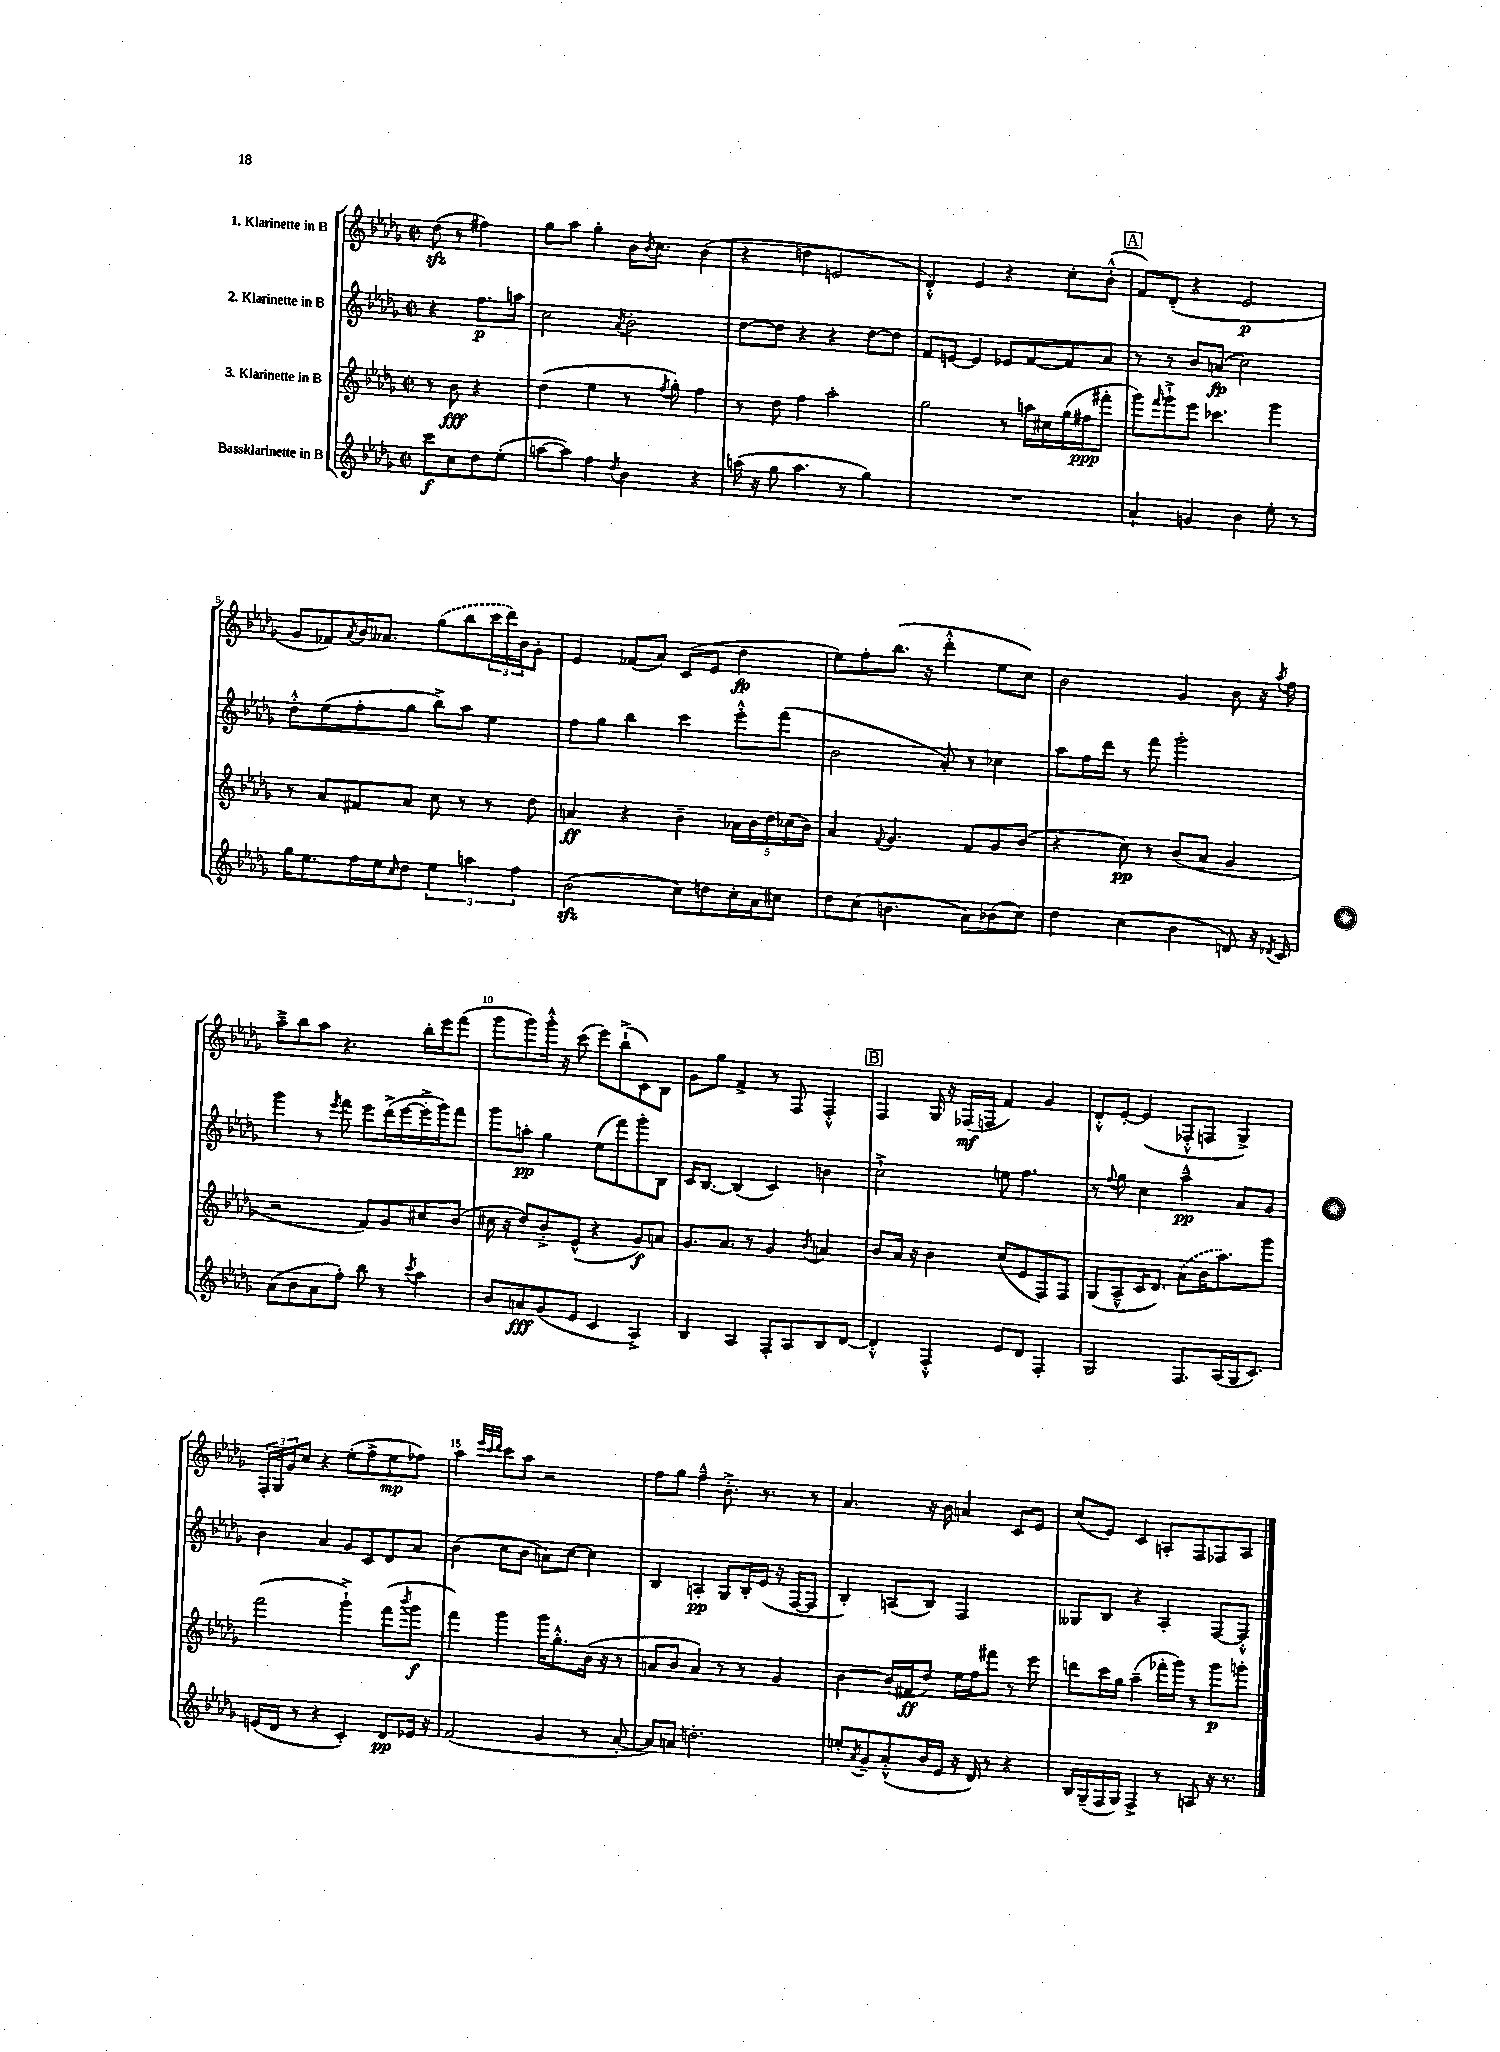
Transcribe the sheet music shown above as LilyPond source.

<<
\new StaffGroup <<
\new Staff = "s0" \with { instrumentName = "1. Klarinette in B" } {
    \clef treble \key des \major \defaultTimeSignature \time 2/2 \partial 2
    des''8\sfz( r8 fis''4) |
    ges''8 aes''8 ges''4-. bes'16 \acciaccatura { bes'8 } c''8. bes'4( |
    r4 d''4 e'2 |
    des'4-.-^) ees'4 r4 c''8-. bes'8-.-^( |
    \mark \markup { \box "A" } f'8) des'8-.( r4 ees'2\p |
    ges'8 fes'8) \acciaccatura { aes'8 } bes'16 aeses'8. \once \slurDashed ges''8( bes''8 \tuplet 3/2 { c'''16 des'''16) bes'16 } ges'8-. |
    ees'4 fes'8( aes'8) c'8( ees'8 des''4\fp |
    ees''8) f''8-. bes''8.( r16 des'''4-.-^ ees''8 c''8) |
    bes'2 ges'4 bes'8 r16 \acciaccatura { aes''8 } f''16 |
    aes''8---> bes''8 aes''8 r4. bes''16-. ees'''16 f'''8( |
    ges'''8 ges'''8) ges'''16-.-^ r16 c'''8( ees'''8) bes''8-!->( c'8) bes8 |
    ges'8 ges''8 f'4-> r8 f8 f4-.-^ |
    \mark \markup { \box "B" } f4 ges16 r16 fes16\mf( f16 f'4) ges'4 |
    des'8-.-^ ees'8~-. ees'4( fes8-.-^ f8 ges4->) |
    \tuplet 3/2 { f16-. ges16 ges'16 } c''8 r4 ees''8-.( f''8-> ees''8\mp fes''8) |
    aes''4 \grace { ees'''32 c'''32 des'''32 } c'''8 aes''8 r2 |
    f''8 ges''8 f''4---^ bes'8.-.-> r8. r8 |
    aes'4. r16 bes'16 a'4 c'8 ees'8 |
    c''8( ees'8) c'4 a8-. f8 fes8 a8 \bar "|." |
}
\new Staff = "s1" \with { instrumentName = "2. Klarinette in B" } {
    \clef treble \key des \major \defaultTimeSignature \time 2/2 \partial 2
    r4 f''8.\p a''16 |
    c''2 \acciaccatura { aes'8 } bes'2-. |
    des''8~ des''8 r4 r4 des''8~ des''8 |
    f'8 e'8~ e'4 ees'8 f'8~ f'8 aes'8 |
    \mark \markup { \box "A" } r8 r8 bes'8 a'8\fp( c''2) |
    des''8-.-^ ees''8( f''8-. ges''8 bes''8->) aes''8 ees''4 |
    f''8 ges''8 bes''4 c'''4 ees'''8-.-^ f'''8( |
    bes'2 aes'8-.) r8 ces''4 |
    aes''8 f''16 des'''16 r8 f'''8 ges'''2-. |
    ges'''4 r8 \acciaccatura { ees'''8 } f'''8 ees'''8 des'''16->( ees'''16~ ees'''16-.-> ges'''16) f'''8 |
    ges'''8 a''8-.\pp ges''4 ees''8( f'''8) ges'''8-. bes8 |
    c'16 bes8.~ bes4( c'4) b'4 |
    \mark \markup { \box "B" } c''2-!-> e''8 f''4. |
    r8 \appoggiatura { f''8 } ges''8 c''4 aes''4---^\pp aes'8 ges'8 |
    bes'4 aes'4 ges'8 c'8 des'8 aes'8 |
    bes'4( c''8 bes'8 a'8) c''8~ c''4 |
    bes4 a4-.\pp ges8 bes16-. ees'16( r16 f16~ f8 |
    bes4-.) a8( bes8) f2 |
    geses8 bes8 r4 aes4-. f8~ f8-.-^ \bar "|." |
}
\new Staff = "s2" \with { instrumentName = "3. Klarinette in B" } {
    \clef treble \key des \major \defaultTimeSignature \time 2/2 \partial 2
    r8 bes'8\fff r4 |
    des''4( ees''4 r8 \acciaccatura { f''8 } ges''8-.) f''4 |
    r8 des''8 f''4 aes''2-. |
    ges''2 r8 a''16 cis''16 ges''16( fis''16\ppp fis'''8-. |
    \mark \markup { \box "A" } ges'''8) \grace { f'''16 } ges'''8-!-> ees'''8 ces'''4. ges'''4 |
    r8 aes'8 fis'8 aes'8 c''8 r8 r8 des''8 |
    a'4\ff r4 bes'4-- \tuplet 5/4 { aes'16 bes'16 des''16 ces''16( bes'16) } |
    aes'4 \appoggiatura { f'8 } ges'4. f'8 ges'8 bes'8( |
    r4 c''8\pp) r8 bes'8( aes'8 ges'4 |
    r2 f'8) ges'8 cis''8 bes'8( |
    cis''16 r16 des''8) bes'8-.-> ees'8-^( r4 ges'8\f) a'8 |
    ges'8. aes'8. r8 ges'4 \acciaccatura { bes'8 } a'4 |
    \mark \markup { \box "B" } bes'8 aes'16 r16 bes'4 c''8( ees'8 f8) f8 |
    ges8( aes8---^ c'16 des'8.) \once \slurDashed aes'8( bes'16 aes''8.) ges'''8 |
    f'''2( ges'''4-!->) f'''8( \acciaccatura { bes'''8 } ges'''8\f |
    f'''4) ges'''4 ges'''16 ges''8.-.-^ bes'16( r16 r8 |
    a'8 bes'8 a'4) r8 r8 ges'4 |
    bes'4~ bes'16( fis'16\ff des''8) ees''16 f''16 fis'''8 r8 ees'''8 |
    d'''8 c'''16 ges''16 aes''4--( fes'''16-. ges'''16) r8 ges'''8\p g'''8-. \bar "|." |
}
\new Staff = "s3" \with { instrumentName = "Bassklarinette in B" } {
    \clef treble \key des \major \defaultTimeSignature \time 2/2 \partial 2
    c'''8\f c''8 des''8 ees''8-.( |
    a''8~ a''8) f''4 \acciaccatura { des''8 } bes'4 r4 |
    a''16( r16 ges''8 a''4. r8 ges''4) |
    R1 |
    \mark \markup { \box "A" } aes'4-! g'4 bes'4 ees''8-. r8 |
    ges''16 ees''8. f''16 ees''16 \grace { c''16 } des''8 \tuplet 3/2 { ees''4 a''4 f''4 } |
    bes'2\sfz( c''8) d''8 c''16-. aes'16 cis''8 |
    des''8 c''8( b'4. aes'8) bes'8( c''8) |
    des''4 c''4( bes'4 d'8) r16 \acciaccatura { des'8 } c'16 |
    aes'8( bes'8 aes'8 f''8-.) bes''8 r8 \acciaccatura { c'''8 } aes''4 |
    bes'8 a'8\fff ges'8( ees'8 c'4 aes4->) |
    bes4 aes4 f8-. aes8 bes8 des'8~ |
    \mark \markup { \box "B" } des'4-.-^ f4-.-^ ees'8 des'8 f4-. |
    ges2 f8. aes16( ges16 c'8.) |
    e'16( des'16 r8 r4 c'4-.) des'8\pp ees'16 r16 |
    f'2( ges'4 r8 aes'8~-. |
    aes'8) a'8 d''2.-. |
    e''8-. \acciaccatura { aes'8 } ges'8-- aes'8-.-^( bes'16 ees'16 r16 des'16) r8 r4 |
    bes16 ges16--( f16 ges16) f4-> r8 a8 r16 r8. \bar "|." |
}
>>
>>
\layout { \context { \Score \override BarNumber.break-visibility = ##(#f #t #t) barNumberVisibility = #(every-nth-bar-number-visible 5) } }
